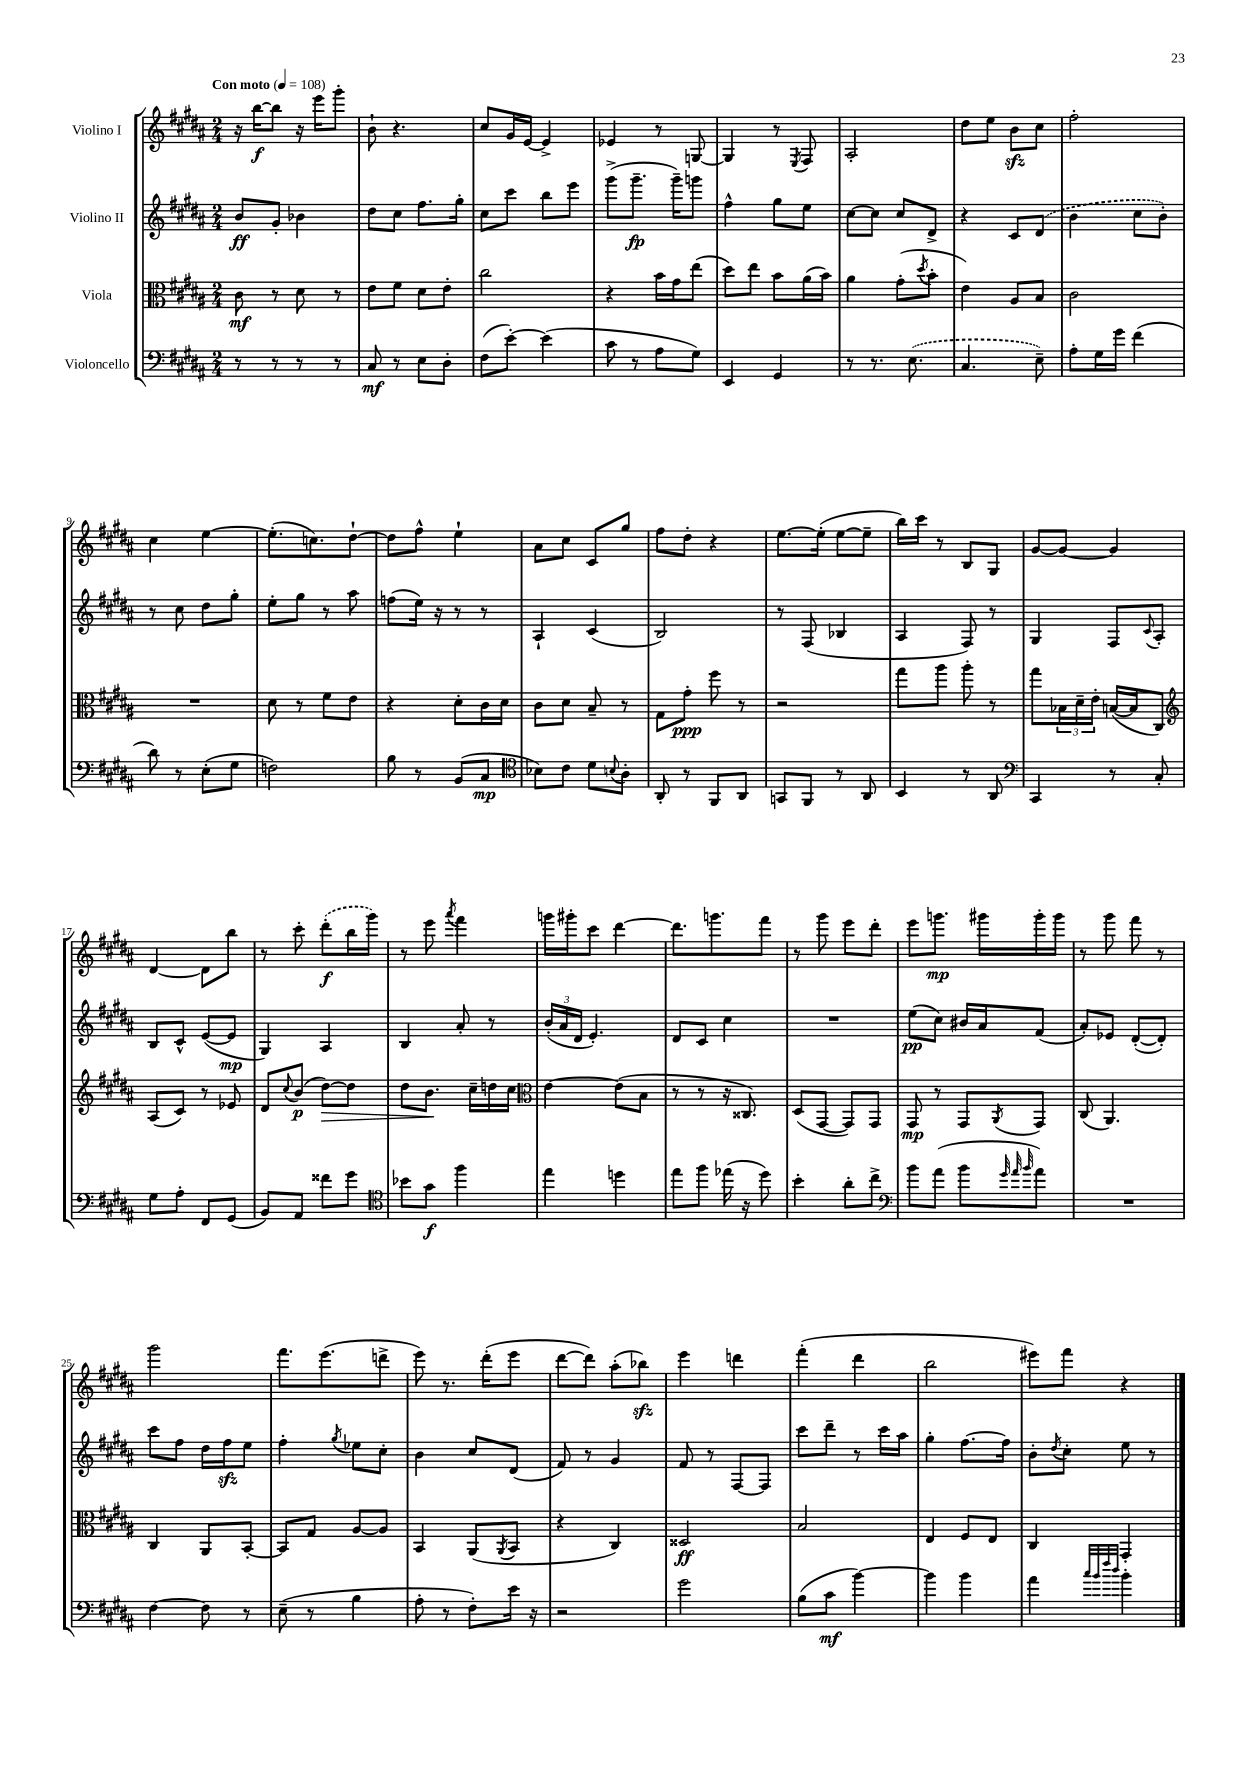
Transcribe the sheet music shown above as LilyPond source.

<<
\new StaffGroup <<
\new Staff = "s0" \with { instrumentName = "Violino I" } {
    \clef treble \key b \major \numericTimeSignature \time 2/4 \tempo "Con moto" 4 = 108
    r16 b''16~\f b''8 r16 e'''16 gis'''8-. |
    b'8-! r4. |
    cis''8 gis'16 e'16~ e'4-> |
    ees'4 r8 g8~ |
    g4 r8 \acciaccatura { e8 } fis8 |
    ais2-. |
    dis''8 e''8 b'8\sfz cis''8 |
    fis''2-. |
    cis''4 e''4~ |
    e''8.-.( c''8.) dis''8~-! |
    dis''8 fis''8-^ e''4-! |
    ais'8 cis''8 cis'8 gis''8 |
    fis''8 dis''8-. r4 |
    e''8.~ e''16-.( e''8~ e''8-- |
    b''16) cis'''16 r8 b8 gis8 |
    gis'8~ gis'8~ gis'4 |
    dis'4~ dis'8 b''8 |
    r8 cis'''8-. \once \slurDashed dis'''8-.\f( b''16 gis'''16) |
    r8 e'''8 \acciaccatura { ais'''8 } fis'''4 |
    g'''16 gis'''16-. cis'''8 dis'''4~ |
    dis'''8. g'''8. fis'''8 |
    r8 gis'''8 e'''8 dis'''8-. |
    e'''8 g'''8.\mp gis'''16 gis'''16-. gis'''16 |
    r8 gis'''8 fis'''8 r8 |
    gis'''2 |
    fis'''8. e'''8.( d'''8-> |
    e'''8) r8. dis'''16-.( e'''8 |
    dis'''8~ dis'''8) ais''8-.( bes''8\sfz) |
    e'''4 d'''4 |
    fis'''4-.( dis'''4 |
    b''2 |
    eis'''8) fis'''8 r4 \bar "|." |
}
\new Staff = "s1" \with { instrumentName = "Violino II" } {
    \clef treble \key b \major \numericTimeSignature \time 2/4
    b'8\ff gis'8-. bes'4 |
    dis''8 cis''8 fis''8. gis''16-. |
    cis''8 cis'''8 b''8 e'''8 |
    gis'''8->( gis'''8.--\fp gis'''16--) g'''8 |
    fis''4-^ gis''8 e''8 |
    cis''8~ cis''8 cis''8 dis'8-> |
    r4 cis'8 \once \slurDashed dis'8( |
    b'4 cis''8 b'8-.) |
    r8 cis''8 dis''8 gis''8-. |
    e''8-. gis''8 r8 ais''8 |
    f''8( e''16) r16 r8 r8 |
    ais4-! cis'4( |
    b2) |
    r8 fis8( bes4 |
    ais4 fis8) r8 |
    gis4 fis8 \appoggiatura { cis'8 } ais8-. |
    b8 cis'8-^ e'8~( e'8\mp |
    gis4) ais4 |
    b4 ais'8-. r8 |
    \tuplet 3/2 { b'16-.( ais'16 dis'16 } e'4.-.) |
    dis'8 cis'8 cis''4 |
    R2 |
    e''8\pp( cis''8) bis'16 ais'16 fis'8( |
    ais'8-.) ees'8 dis'8~-.( dis'8-.) |
    cis'''8 fis''8 dis''16 fis''16\sfz e''8 |
    fis''4-. \acciaccatura { gis''8 } ees''8 cis''8-. |
    b'4 cis''8 dis'8( |
    fis'8) r8 gis'4 |
    fis'8 r8 fis8~ fis8 |
    cis'''8 dis'''8-- r8 cis'''16 ais''16 |
    gis''4-. fis''8.~ fis''16 |
    b'8-. \acciaccatura { dis''8 } cis''8-. e''8 r8 \bar "|." |
}
\new Staff = "s2" \with { instrumentName = "Viola" } {
    \clef alto \key b \major \numericTimeSignature \time 2/4
    cis'8\mf r8 dis'8 r8 |
    e'8 fis'8 dis'8 e'8-. |
    cis''2 |
    r4 b'16 gis'16 e''8( |
    dis''8) e''8 b'8 ais'16( b'16) |
    ais'4 gis'8-.( \acciaccatura { dis''8 } b'8-. |
    e'4) ais8 b8 |
    cis'2 |
    R2 |
    dis'8 r8 fis'8 e'8 |
    r4 dis'8-. cis'16 dis'16 |
    cis'8 dis'8 b8-- r8 |
    gis8 gis'8-.\ppp fis''8 r8 |
    r2 |
    gis''8 ais''8 ais''8-. r8 |
    gis''8 \tuplet 3/2 { bes16 dis'16-- e'16-. } b16~( b16 cis8) |
    \clef treble ais8( cis'8) r8 ees'8 |
    dis'8 \appoggiatura { cis''8 } b'8\p( dis''8~\>) dis''8 |
    dis''8 b'8.\! cis''16-- d''16 cis''16 |
    \clef alto e'4~ e'8( b8 |
    r8 r8 r16 cisis8.) |
    dis8( gis,8~ gis,8) gis,8 |
    gis,8\mp r8 gis,8 \acciaccatura { ais,8 } gis,8 |
    cis8( ais,4.) |
    cis4 ais,8 b,8~-. |
    b,8 gis8 ais8~ ais8 |
    b,4 ais,8( \acciaccatura { ais,8 } b,8 |
    r4 cis4) |
    disis2\ff |
    b2 |
    e4 fis8 e8 |
    cis4 gis,4-. \bar "|." |
}
\new Staff = "s3" \with { instrumentName = "Violoncello" } {
    \clef bass \key b \major \numericTimeSignature \time 2/4
    r8 r8 r8 r8 |
    cis8\mf r8 e8 dis8-. |
    fis8( e'8~-.) e'4( |
    cis'8 r8 ais8 gis8) |
    e,4 gis,4 |
    r8 r8. \once \slurDashed e8.( |
    cis4. e8--) |
    ais8-. gis16 gis'16 fis'4( |
    dis'8) r8 e8-.( gis8 |
    f2) |
    b8 r8 b,8( cis8\mp |
    \clef tenor bes8) cis'8 dis'8 \appoggiatura { b8 } ais8-. |
    ais,8-. r8 fis,8 ais,8 |
    g,8 fis,8 r8 ais,8 |
    b,4 r8 ais,8 |
    \clef bass cis,4 r8 cis8-. |
    gis8 ais8-. fis,8 gis,8( |
    b,8) ais,8 fisis'8 gis'8 |
    \clef tenor bes'8 gis'8\f fis''4 |
    e''4 d''4 |
    e''8 fis''8 ees''16( r16 dis''8) |
    b'4-. ais'8-. cis''8-> |
    \clef bass b'8 ais'8( b'8 \grace { gis'32 ais'32 b'32 } ais'8) |
    R2 |
    fis4~ fis8 r8 |
    e8--( r8 b4 |
    ais8-. r8 fis8-.) e'16 r16 |
    r2 |
    gis'2 |
    b8( cis'8\mf b'4~) |
    b'4 b'4 |
    ais'4 \grace { cis''32 b'32 fis''32 dis''32 } b'4-. \bar "|." |
}
>>
>>
